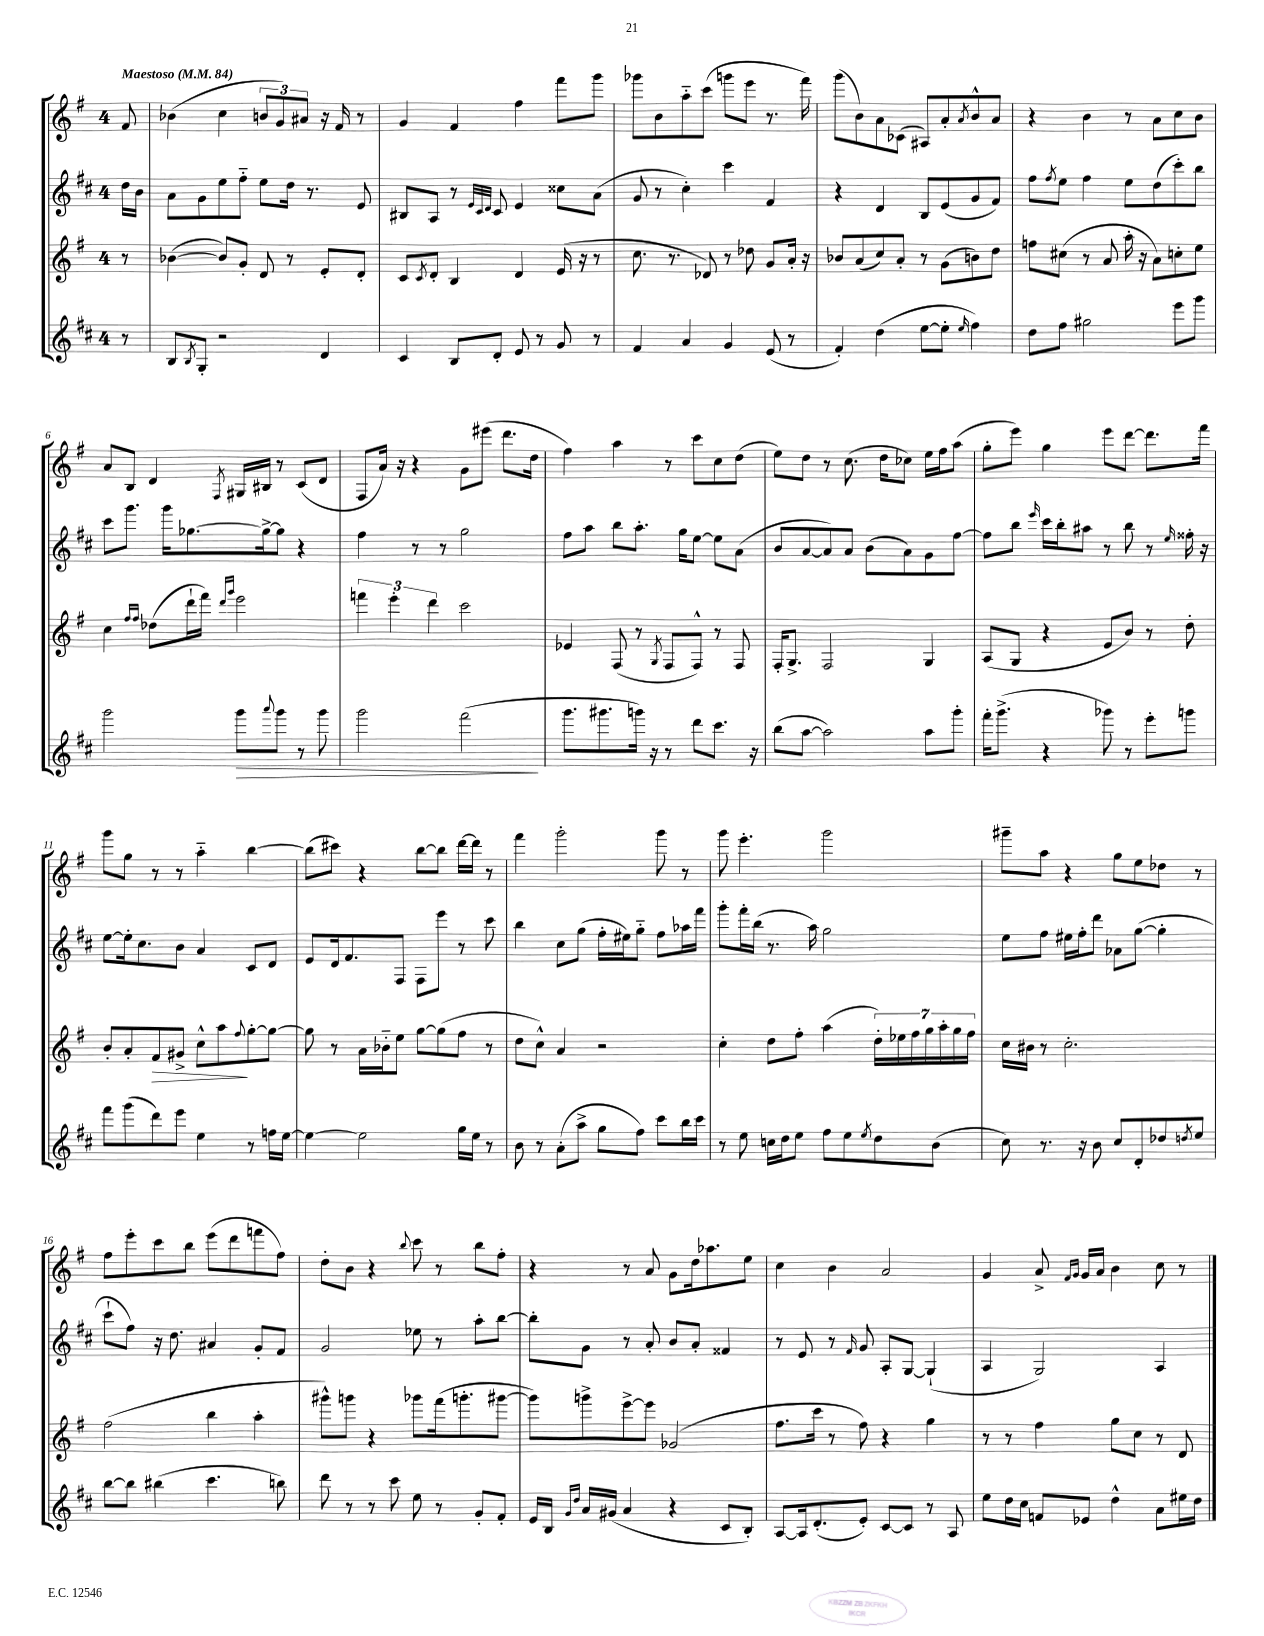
<<
\new StaffGroup <<
\new Staff = "s0" {
    \clef treble \key g \major \once \override Staff.TimeSignature.style = #'single-digit \time 4/4 \partial 8 \tempo "Maestoso" 4 = 84
    fis'8 |
    bes'4( c''4 \tuplet 3/2 { b'8 g'8) ais'8 } r16 fis'16 r8 |
    g'4 fis'4 fis''4 fis'''8 g'''8 |
    ges'''8 b'8 a''8-_ c'''8( g'''8 e'''8 r8. fis'''16) |
    g'''8( b'8) a'8 ces'8( ais8) a'8-. \acciaccatura { a'8 } b'8-^ a'8 |
    r4 b'4 r8 a'8 c''8 b'8 |
    a'8 b8 d'4 \acciaccatura { fis8 } gis16 bis16 r8 c'8( d'8 |
    fis8 a'16) r16 r4 g'8 eis'''8( d'''8. d''16 |
    fis''4) a''4 r8 c'''8 c''8 d''8( |
    e''8) d''8 r8 c''8.( d''16 ces''8) e''16 fis''16 a''8( |
    g''8-. e'''8) g''4 e'''8 d'''8~ d'''8. fis'''16 |
    g'''8 g''8 r8 r8 a''4-_ b''4~ |
    b''8( cis'''8) r4 b''8~ b''8 d'''16~ d'''16 r8 |
    fis'''4 g'''2-. g'''8 r8 |
    g'''8 e'''4.-. g'''2 |
    gis'''8-- a''8 r4 g''8 e''8 des''8 r8 |
    fis''8 e'''8-. c'''8 b''8 e'''8( d'''8 f'''8 fis''8) |
    d''8-. b'8 r4 \appoggiatura { b''8 } c'''8 r8 b''8 fis''8-. |
    r4 r8 a'8 g'8 d''16 aes''8. e''8 |
    c''4 b'4 a'2 |
    g'4 a'8-> \grace { fis'16 g'16 } g'16 a'16 b'4 c''8 r8 \bar "|." |
}
\new Staff = "s1" {
    \clef treble \key d \major \once \override Staff.TimeSignature.style = #'single-digit \time 4/4 \partial 8
    d''16 b'16 |
    a'8 g'8 e''8 fis''8-_ e''8 d''16 r8. e'8 |
    bis8 a8 r8 \grace { e'32 cis'32 d'32 } cis'8 e'4 cisis''8 a'8( |
    g'8 r8 cis''4-.) cis'''4 fis'4 |
    r4 d'4 b8 e'8( g'8 fis'8) |
    fis''8 \acciaccatura { fis''8 } e''8 fis''4 e''8 d''8( cis'''8-.) b''8 |
    cis'''8 g'''8. g'''16 ges''8.~ ges''16~-> ges''8 r4 |
    fis''4 r8 r8 g''2 |
    fis''8 a''8 b''8 a''8.-. g''16 e''8~ e''8 a'8( |
    b'8 a'8~ a'8) a'8 b'8( a'8) g'8 fis''8~ |
    fis''8 b''8 \grace { e'''16 } cis'''16 b''16-. ais''8 r8 b''8 r8 \grace { e''16 } fisis''16-. r16 |
    e''8~ e''16-. cis''8. b'8 a'4 cis'8 d'8 |
    e'8 d'16 fis'8. fis8 fis8 e'''8 r8 cis'''8 |
    b''4 cis''8 g''8( fis''16-. eis''16) g''8-_ fis''8 aes''16 fis'''16 |
    g'''8-. fis'''16-. b''16( r8. a''16) g''2 |
    e''8 fis''8 eis''16 fis''16-. d'''8 aes'8 g''8~( g''4-. |
    cis'''8-! fis''8) r16 d''8. ais'4 g'8-. fis'8 |
    g'2 ees''8 r8 a''8-. b''8~ |
    b''8-. g'8 r8 a'8-. b'8 a'8-. fisis'4 |
    r8 e'8 r8 \grace { fis'16 } g'8 a8-. g8~ g4-!( |
    a4 g2) a4 \bar "|." |
}
\new Staff = "s2" {
    \clef treble \key g \major \once \override Staff.TimeSignature.style = #'single-digit \time 4/4 \partial 8
    r8 |
    bes'4~( bes'8) g'8-. d'8 r8 e'8-. d'8-. |
    c'8 \acciaccatura { c'8 } d'8-. b4 d'4 e'16( r16 r8 |
    c''8. r8. des'8) r8 des''8 g'8 a'16-. r16 |
    bes'8 a'8( c''8) a'8-. r8 g'8( b'8) d''8 |
    f''8 cis''8( r8 a'8 a''16-. r16 a'8) c''8-. e''8 |
    c''4 \grace { fis''16 fis''16 } des''8( d'''16-! fis'''16) \grace { d'''16 g'''16 } e'''2 |
    \tuplet 3/2 { f'''4 e'''4-. d'''4 } c'''2 |
    ees'4 fis8( r8 \acciaccatura { g8 } fis8 fis8-^) r8 fis8 |
    fis16-. g8.-> fis2 g4 |
    a8( g8 r4 e'8 b'8) r8 d''8-. |
    b'8-. a'8-. fis'8\> gis'8-> c''8-^ a''8\! \appoggiatura { fis''8 } g''8~-. g''8~ |
    g''8 r8 a'16 bes'16-_ e''8 g''8~ g''8( fis''8 r8 |
    d''8 c''8-^) a'4 r2 |
    c''4-. d''8 fis''8-. a''4( \tuplet 7/4 { d''16-.) ees''16 fis''16 g''16 a''16-. g''16 fis''16 } |
    c''16 bis'16 r8 c''2.-. |
    fis''2( b''4 a''4-. |
    gis'''8-^) g'''8 r4 ges'''8 fis'''16( g'''8.-. gis'''8~ |
    gis'''8) g'''8-> e'''8~-> e'''8 ges'2( |
    fis''8. c'''16 r8 fis''8) r4 g''4 |
    r8 r8 fis''4 g''8 c''8 r8 d'8 \bar "|." |
}
\new Staff = "s3" {
    \clef treble \key d \major \once \override Staff.TimeSignature.style = #'single-digit \time 4/4 \partial 8
    r8 |
    b8 \acciaccatura { b8 } g8-. r2 d'4 |
    cis'4 b8 d'8-. e'8 r8 g'8 r8 |
    fis'4 a'4 g'4 e'8( r8 |
    fis'4-.) d''4( e''8~ e''8-. \grace { e''16 } fis''4) |
    d''8 fis''8 gis''2 e'''8 g'''8 |
    g'''2 g'''8\> \appoggiatura { a'''8 } g'''8 r8 g'''8 |
    g'''2 fis'''2\!( |
    g'''8. gis'''8. g'''16) r16 r8 d'''8 cis'''8. r16 |
    b''8( a''8~ a''2) a''8 g'''8-. |
    fis'''16-. g'''8.->( r4 ges'''8) r8 e'''8-. g'''8 |
    fis'''8 g'''8( d'''8) e'''8 e''4 r8 f''16 e''16~ |
    e''4~ e''2 g''16 e''16 r8 |
    b'8 r8 a'8-.( a''8-> g''8 fis''8) cis'''8 b''16 cis'''16 |
    r8 e''8 c''16 d''16 e''8 fis''8 e''8 \acciaccatura { e''8 } d''8 b'8( |
    cis''8) r8. r16 b'8 cis''8 d'8-. des''8 \acciaccatura { d''8 } e''8 |
    b''8~ b''8 bis''4( cis'''4. b''8) |
    d'''8 r8 r8 cis'''8 e''8 r8 g'8-. fis'8-. |
    e'16 b16 \grace { g'16 d''16 } a'16 gis'16( a'4 r4 cis'8 b8-.) |
    a8~ a16 d'8.-.( e'8-.) cis'8~ cis'8 r8 a8 |
    e''8 d''16 cis''16 f'8 ees'8 d''4-^ a'8 eis''16 d''16 \bar "|." |
}
>>
>>
